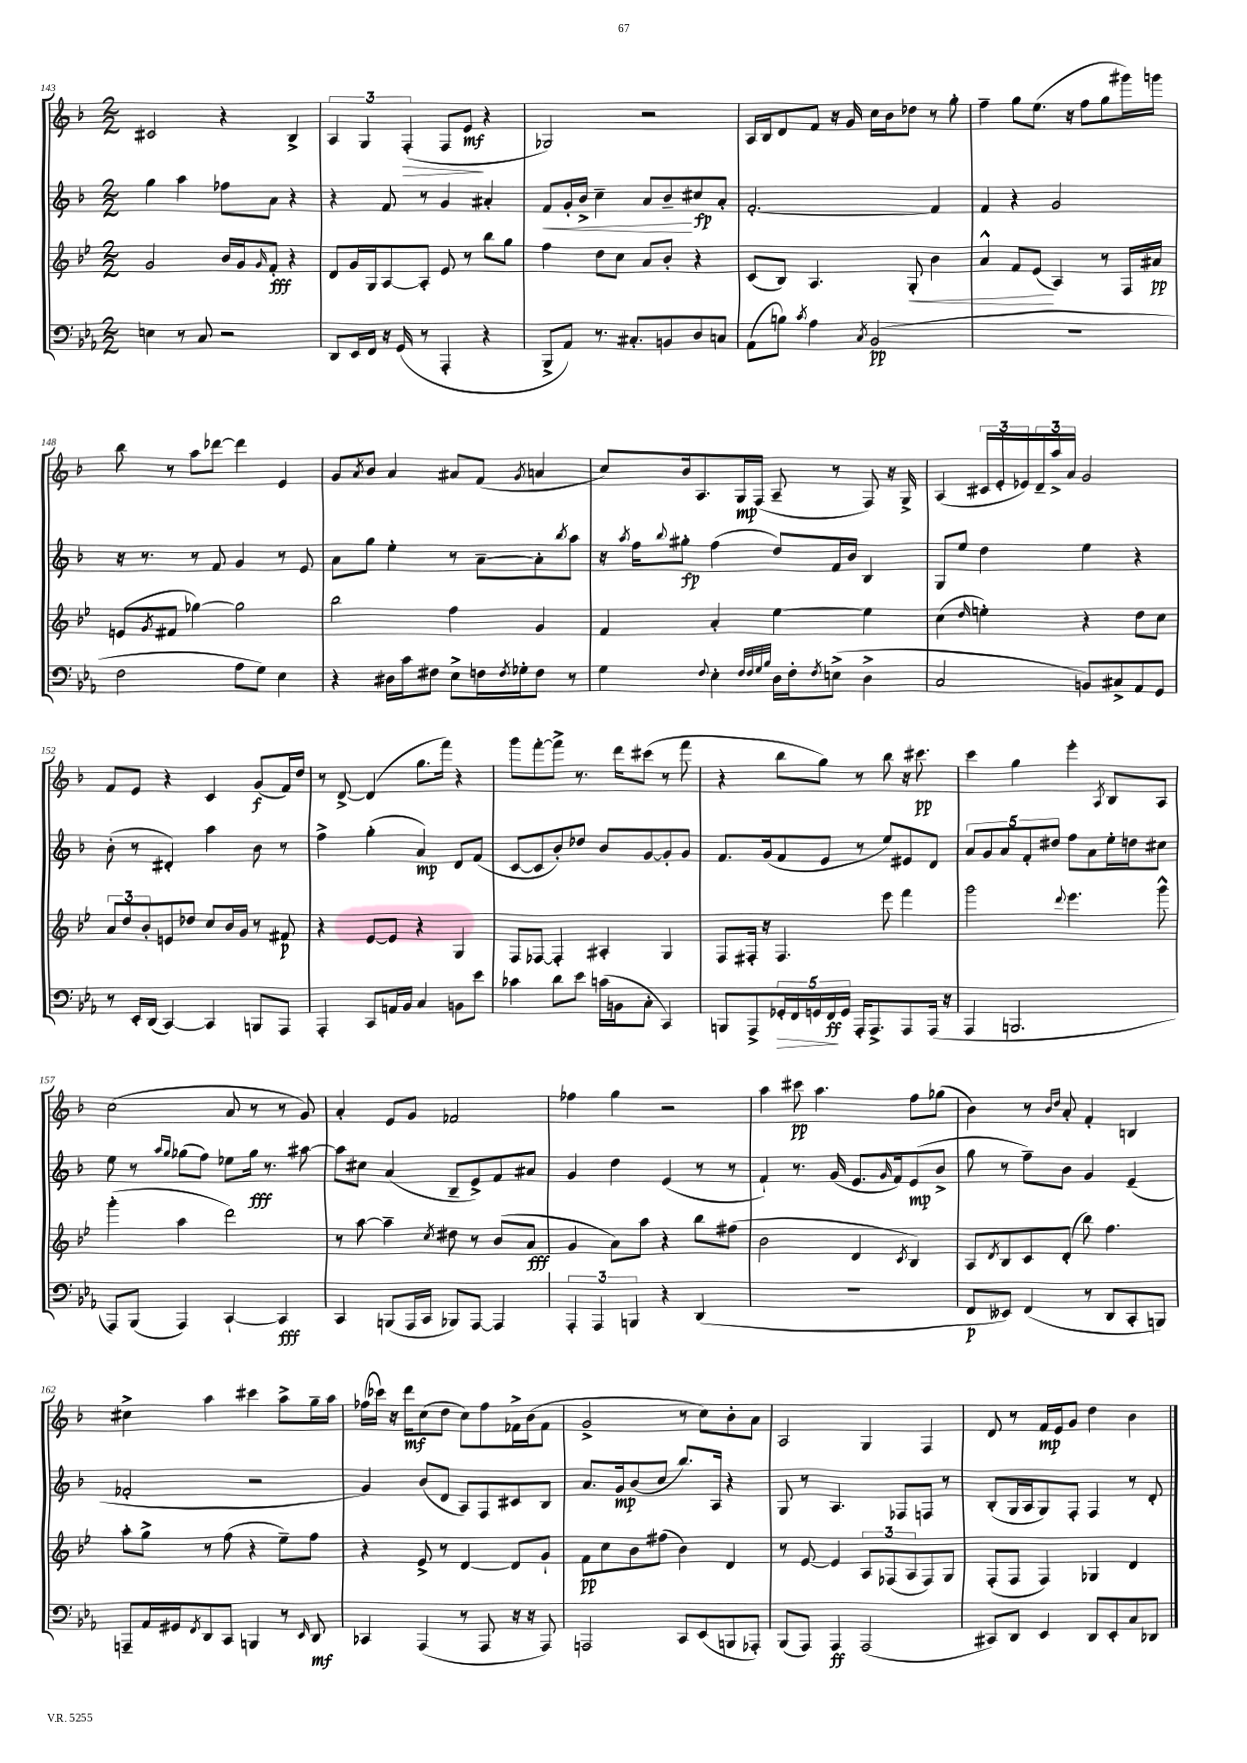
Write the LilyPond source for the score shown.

<<
\new StaffGroup <<
\new Staff = "s0" {
    \clef treble \key f \major \numericTimeSignature \time 2/2
    cis'2 r4 bes4-> |
    \tuplet 3/2 { a4 g4 f4-.\>( } f8 e'8\mf\! r4 |
    ges2) r2 |
    a16 bes16 d'8 f'8 r16 g'16 c''16 bes'16 des''8 r8 g''8-. |
    f''4-- g''8 e''8.( r16 f''8 g''8 gis'''16) g'''16 |
    bes''8 r8 a''8 des'''8~ des'''4 e'4 |
    g'8 \acciaccatura { a'8 } bes'8 a'4 ais'8 f'8( \acciaccatura { g'8 } a'4 |
    c''8) bes'16 a8. g16\mp f16( a8-- r8 f8) r16 g16-> |
    a4( \tuplet 3/2 { cis'16 e'16-. ees'16) } \tuplet 3/2 { d'16-- a''16-> a'16 } g'2 |
    f'8 e'8 r4 c'4 g'8\f( f'16) d''16 |
    r8 d'8~-> d'4( g''8. f'''16) r4 |
    g'''8 f'''8~-. f'''8-> r8. d'''16 cis'''8( r8 f'''8 |
    r4 bes''8 g''8) r8 bes''8 r16 cis'''8.\pp |
    c'''4 g''4 e'''4-. \acciaccatura { a8 } bes8 a8 |
    c''2( a'8 r8 r8 g'8) |
    a'4-. e'8 g'8 fes'2 |
    fes''4 g''4 r2 |
    a''4 cis'''8\pp a''4. f''8 ges''8( |
    bes'4) r8 \grace { bes'16 d''16 } a'8-. f'4-. b4 |
    cis''4-> a''4 cis'''4 a''8-> g''16-- a''16 |
    fes''16( ces'''16) r16 d'''16\mf c''8( d''8 c''8) fes''8 fes'16-> bes'16( fes'8 |
    g'2-> r8 c''8) bes'8-. a'8 |
    a2 g4 f4 |
    d'8 r8 f'16\mp e'16 g'8 d''4 bes'4 \bar "|." |
}
\new Staff = "s1" {
    \clef treble \key f \major \numericTimeSignature \time 2/2
    g''4 a''4 fes''8 a'8 r4 |
    r4 f'8 r8 g'4 ais'4-. |
    f'8\< g'16-. bes'16-> c''4-- a'8 bes'8--\! cis''8\fp a'8-. |
    f'2.~-. f'4 |
    f'4 r4 g'2 |
    r16 r8. r8 f'8 g'4 r8 e'8 |
    a'8 g''8 e''4-. r8 a'8~-- a'8-. \acciaccatura { bes''8 } a''8 |
    r16 \acciaccatura { a''8 } f''16 \appoggiatura { bes''8 } gis''8-.\fp f''4( d''8) f'16 bes'16 bes4 |
    g8 e''8 d''4 e''4 r4 |
    bes'8-.( r8 dis'4-.) a''4 bes'8 r8 |
    f''4-> g''4-.( a'4\mp) d'8 f'8( |
    c'8~ c'8 bes'8-.) des''8 bes'8 g'8~ g'8-. g'8 |
    f'8. g'16( f'8 e'8 r8 e''8) eis'8 d'8 |
    \tuplet 5/4 { a'8 g'8 a'8 f'8-. dis''8 } f''8 a'8 e''16-. d''16 cis''8 |
    e''8 r8 \grace { a''16 g''16 } ges''8( f''8) ees''8 ges''16\fff r8. ais''8~ |
    ais''8 cis''8 a'4( bes8-- e'8->) f'8 ais'8 |
    g'4 d''4 e'4( r8 r8 |
    f'4-!) r8. g'16( e'8. \grace { g'16 } f'16) e'8\mp( bes'8-> |
    g''8 r8 f''8--) bes'8 g'4 e'4--( |
    fes'2-. r2 |
    g'4) bes'8( d'8 a8) f8 cis'8 bes8 |
    a'8. g'16\mp bes'8( c''8 bes''8.) a16 r4 |
    g8 r8 a4. fes8 f8 r8 |
    bes8-.( g16 a16 g8) f8-. f4 r8 d'8-. \bar "|." |
}
\new Staff = "s2" {
    \clef treble \key bes \major \numericTimeSignature \time 2/2
    g'2 bes'16 g'16 \grace { g'16 } f'8-.\fff r4 |
    d'8 g'16 g16 a8~ a8-. ees'8 r8 bes''8 g''8 |
    f''4 d''8 c''8 a'8 bes'8-. r4 |
    c'8( bes8) a4. g8-.\< bes'4 |
    a'4-^ f'8 ees'8\!( a4) r8 f16 ais'16\pp |
    e'8( \acciaccatura { g'8 } fis'8 ges''4~) ges''2 |
    bes''2 f''4 g'4 |
    f'4 a'4-. ees''4~ ees''4 |
    c''4( \grace { d''16 } e''4-.) r4 d''8 c''8 |
    \tuplet 3/2 { a'8 d''8 bes'8-. } e'8 des''8 c''8 bes'16 g'16 r8 fis'8\p |
    r4 ees'8~ ees'8 r4 g4 |
    f8 fes8~ fes4-. ais4-. g4 |
    f8 fis16-. r16 fis4. ees'''8 f'''4 |
    g'''2 \appoggiatura { d'''8 } ees'''4. g'''8-^ |
    g'''4-.( a''4 d'''2) |
    r8 a''8~ a''4-- \acciaccatura { c''8 } dis''8 r8 bes'8( a'8\fff |
    g'4 a'8) a''8 r4 bes''8 fis''8( |
    bes'2 d'4 \acciaccatura { c'8 } bes4) |
    a8 \acciaccatura { d'8 } bes8 c'8 d'8-.( bes''8) f''4. |
    a''8-. g''8-> r8 f''8( r4 ees''8--) f''8 |
    r4 ees'8-> r8 d'4~ d'8 g'8-! |
    f'8\pp c''8 bes'8 fis''8( bes'4) d'4 |
    r8 ees'8~ ees'4 \tuplet 3/2 { a8 fes8( a8 } fes8) g8 |
    f8-.( f8 f4) ges4 d'4 \bar "|." |
}
\new Staff = "s3" {
    \clef bass \key ees \major \numericTimeSignature \time 2/2
    e4 r8 c8 r2 |
    d,8 ees,16 f,16 r16 g,16( r8 aes,,4-. r4 |
    bes,,8-> aes,8) r8. cis8.-. b,8 d8 c8 |
    aes,8( b8) \acciaccatura { c'8 } aes4 \acciaccatura { c8 } bes,2\pp( |
    R1 |
    f2 aes8 g8) ees4 |
    r4 dis16 c'16 fis8 ees8-> f16 \acciaccatura { f8 } ges16-. f8 r8 |
    g4 \appoggiatura { f8 } ees4-. \grace { f32 f32 g32 bes32 } d16 f16-. \acciaccatura { f8 } e8->( d4-> |
    c2 b,8) cis8-> aes,8 g,8 |
    r8 ees,16-. d,16( c,4~) c,4 b,,8 aes,,8 |
    aes,,4-. c,8 a,16 bes,16 c4 b,8 ees'8 |
    ces'4 d'8 ees'8 c'16( b,16 c8-. c,4) |
    b,,8 aes,,8-> \tuplet 5/4 { ges,16-.\> f,16 g,16 f,16\ff\! g,16 } aes,,16-. aes,,8.-> aes,,8 aes,,16( r16 |
    aes,,4 b,,2. |
    aes,,8) bes,,8( aes,,4) c,4~-! c,4\fff |
    c,4 b,,8( aes,,16 c,16 bes,,8) aes,,8~ aes,,4 |
    \tuplet 3/2 { aes,,4-. aes,,4 b,,4 } r4 d,4( |
    R1 |
    f,8\p eeses,8) f,4( r8 d,8 c,8-. b,,8) |
    a,,8-- aes,16 gis,16 \acciaccatura { f,8 } d,8 c,8 b,,4 r8 \grace { ees,16 } d,8\mf |
    ces,4 aes,,4( r8 aes,,8 r16 r16 aes,,8) |
    a,,2 c,8 ees,8( b,,8 aes,,8-.) |
    bes,,8( aes,,8) aes,,4\ff aes,,2( |
    cis,8) d,8 ees,4 d,8 ees,8-. c8 des,8 \bar "|." |
}
>>
>>
\layout { \context { \Score currentBarNumber = #143 } }
